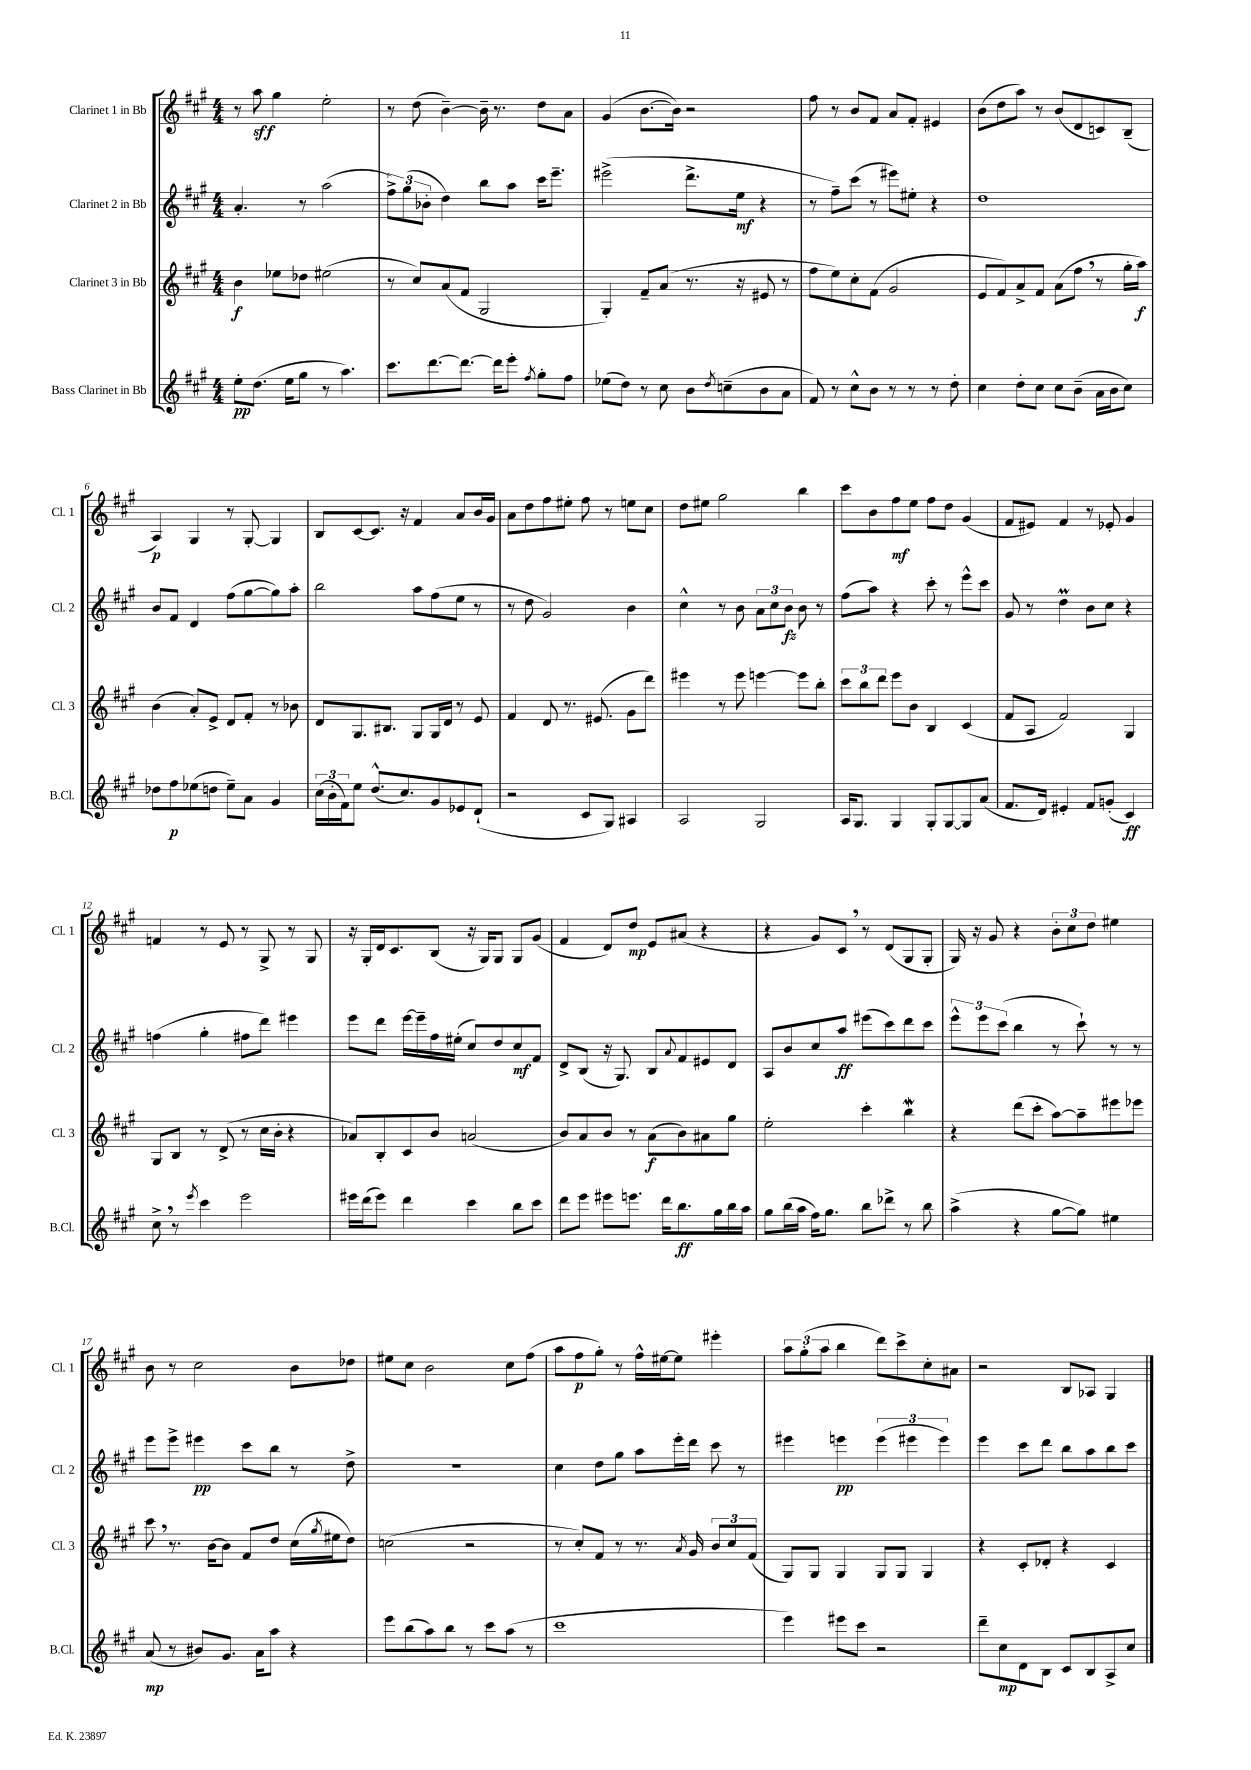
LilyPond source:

<<
\new StaffGroup <<
\new Staff = "s0" \with { instrumentName = "Clarinet 1 in Bb" shortInstrumentName = "Cl. 1" } {
    \clef treble \key a \major \numericTimeSignature \time 4/4
    r8 a''8\sff gis''4 e''2-. |
    r8 d''8( b'4~--) b'16-- r8. d''8 a'8 |
    gis'4( b'8.~ b'16) r2 |
    fis''8 r8 b'8 fis'8 a'8 fis'8-. eis'4 |
    b'8( d''8 a''8) r8 b'8( d'8 c'8) b8--( |
    a4\p) gis4 r8 gis8~-. gis4 |
    b8 cis'8~ cis'8. r16 fis'4 a'8 b'16 gis'16 |
    a'8 d''8 fis''8 eis''8-. fis''8 r8 e''8 cis''8 |
    d''8 eis''8 gis''2 b''4 |
    cis'''8 b'8 fis''8\mf e''8 fis''8 d''8 gis'4( |
    fis'8 eis'8) fis'4 r8 ees'8-. gis'4 |
    f'4 r8 e'8 r8 gis8-> r8 gis8 |
    r16 gis16-. d'16 cis'8. b8( r16 gis16) gis8 gis8 gis'8( |
    fis'4 d'8) d''8\mp e'8 ais'8( r4 |
    r4 gis'8) cis'8 \breathe r8 d'8( gis8 gis8-. |
    gis16) r16 gis'8 r4 \tuplet 3/2 { b'8-. cis''8 d''8 } eis''4 |
    b'8 r8 cis''2 b'8 des''8 |
    eis''8 cis''8 b'2 cis''8 fis''8( |
    a''8 fis''8\p gis''8-.) r8 fis''16-^ eis''16~ eis''8 eis'''4-. |
    \tuplet 3/2 { a''8 gis''8-.( a''8 } b''4 d'''8) cis'''8-> cis''8-. ais'8 |
    r2 b8 aes8 gis4 \bar "|." |
}
\new Staff = "s1" \with { instrumentName = "Clarinet 2 in Bb" shortInstrumentName = "Cl. 2" } {
    \clef treble \key a \major \numericTimeSignature \time 4/4
    a'4.-. r8 a''2( |
    \tuplet 3/2 { fis''8->) gis''8( bes'8-. } d''4) b''8 a''8 cis'''16 e'''8.-- |
    eis'''2->( d'''8.-> e''16\mf r4 |
    r8 fis''8--) cis'''8( r8 eis'''8) eis''8-. r4 |
    d''1 |
    b'8 fis'8 d'4 fis''8( gis''8~ gis''8) a''8-. |
    b''2 a''8 fis''8( e''8 r8 |
    r8 d''8 gis'2) b'4 |
    cis''4-^ r8 b'8 \tuplet 3/2 { a'8 cis''8 b'8\fz } b'8 r8 |
    fis''8( a''8) r4 cis'''8-. r8 e'''8-^ cis'''8 |
    gis'8 r8 d''4\prall b'8 cis''8 r4 |
    f''4( gis''4-. fis''8 d'''8) eis'''4 |
    e'''8 d'''8 e'''16~ e'''16-- fis''16 eis''16-.( cis''8) d''8 cis''8\mf fis'8 |
    d'8-> b8( r16 gis8.) b8 \appoggiatura { a'8 } fis'8 eis'8 d'8 |
    a8 b'8 cis''8 a''8\ff eis'''8( cis'''8) d'''8 cis'''8 |
    \tuplet 3/2 { e'''8-^ e'''8 cis'''8( } b''4 r8 cis'''8-!) r8 r8 |
    e'''8 e'''8-> eis'''4\pp cis'''8 b''8 r8 d''8-> |
    R1 |
    cis''4 d''8 gis''8 a''8 e'''16-. d'''16 cis'''8 r8 |
    eis'''4 e'''4\pp \tuplet 3/2 { e'''4( eis'''4 eis'''4) } |
    e'''4 cis'''8 d'''8 b''8 a''8 b''8 cis'''8 \bar "|." |
}
\new Staff = "s2" \with { instrumentName = "Clarinet 3 in Bb" shortInstrumentName = "Cl. 3" } {
    \clef treble \key a \major \numericTimeSignature \time 4/4
    b'4\f ees''8 des''8 eis''2( |
    r8 cis''8) a'8( fis'8 gis2 |
    gis4-.) fis'8-- a'8( r8. r16 eis'8 r8 |
    fis''8 e''8) cis''8-. fis'8( gis'2 |
    e'8 fis'8) a'8-> fis'8 a'8( fis''8 \breathe r8 gis''16-. a''16\f) |
    b'4( a'8-.) e'8-> d'8 fis'8-. r8 bes'8 |
    d'8 gis8. bis8. gis8 gis16 d'16 r8 e'8 |
    fis'4 d'8 r8. eis'8.( gis'8 d'''8) |
    eis'''4 r8 eis'''8 e'''4~ e'''8 b''8-. |
    \tuplet 3/2 { cis'''8 b''8 d'''8 } e'''8 b'8 b4 cis'4( |
    fis'8 a8 fis'2) gis4 |
    gis8 b8 r8 d'8->( r8 cis''16 b'16-. r4 |
    aes'8) b8-. cis'8 b'8 a'2( |
    b'8) a'8 b'8 r8 a'8\f( b'8) ais'8 gis''8 |
    e''2-. cis'''4-. b''4\mordent |
    r4 d'''8( cis'''8-. a''8~) a''8-- eis'''8 ees'''8 |
    cis'''8 \breathe r8. b'16~ b'8 fis'8 d''8 cis''16( \acciaccatura { gis''8 } eis''16 d''8) |
    c''2( r2 |
    r8 cis''8-.) fis'8 r8 r8. \acciaccatura { a'8 } gis'16 \tuplet 3/2 { b'8 cis''8 fis'8( } |
    gis8) gis8 gis4 gis8 gis8 gis4 |
    r4 cis'8-. des'8-. r4 cis'4 \bar "|." |
}
\new Staff = "s3" \with { instrumentName = "Bass Clarinet in Bb" shortInstrumentName = "B.Cl." } {
    \clef treble \key a \major \numericTimeSignature \time 4/4
    e''8-.\pp d''8.( e''16 gis''8 r8 a''4.) |
    cis'''8. d'''8.~ d'''8.~ d'''16 e'''8-. \acciaccatura { fis''8 } gis''8-. fis''8 |
    ees''8( d''8) r8 cis''8 b'8 \acciaccatura { d''8 } c''8--( b'8 a'8 |
    fis'8) r8 cis''8-^ b'8 r8 r8 r8 d''8-. |
    cis''4 d''8-. cis''8 cis''8 b'8--( a'16 b'16 cis''8) |
    des''8 fis''8\p ees''8( d''8 ees''8--) a'8 gis'4 |
    \tuplet 3/2 { cis''16( b'16-. fis'16) } e''8 d''8.-^( cis''8.) gis'8 ees'8 d'8-!( |
    r2 cis'8 gis8) ais4 |
    a2 gis2 |
    a16 gis8. gis4 gis8-. gis8~ gis8 a'8( |
    fis'8. d'16) eis'4-. fis'8 g'8-.( cis'4\ff) |
    cis''8-> \breathe r8 \acciaccatura { e'''8 } cis'''4 e'''2 |
    eis'''16 d'''16( eis'''8) d'''4 cis'''4 b''8 cis'''8 |
    d'''8 e'''8 eis'''8 e'''8. d'''16 b''8.\ff gis''16 b''16 a''16 |
    gis''8 b''16( a''16 fis''16) gis''8. b''8 des'''8-> r8 b''8 |
    a''4->( r4 gis''8~ gis''8) eis''4 |
    a'8\mp( r8 bis'8) gis'8. a'16 a''8 r4 |
    e'''8 b''8( a''8) b''8 r8 cis'''8 a''8( r8 |
    cis'''1 |
    e'''4) eis'''8 cis'''8 r2 |
    d'''8-- cis''8\mp d'8 b8 cis'8 b8 a8-> cis''8 \bar "|." |
}
>>
>>
